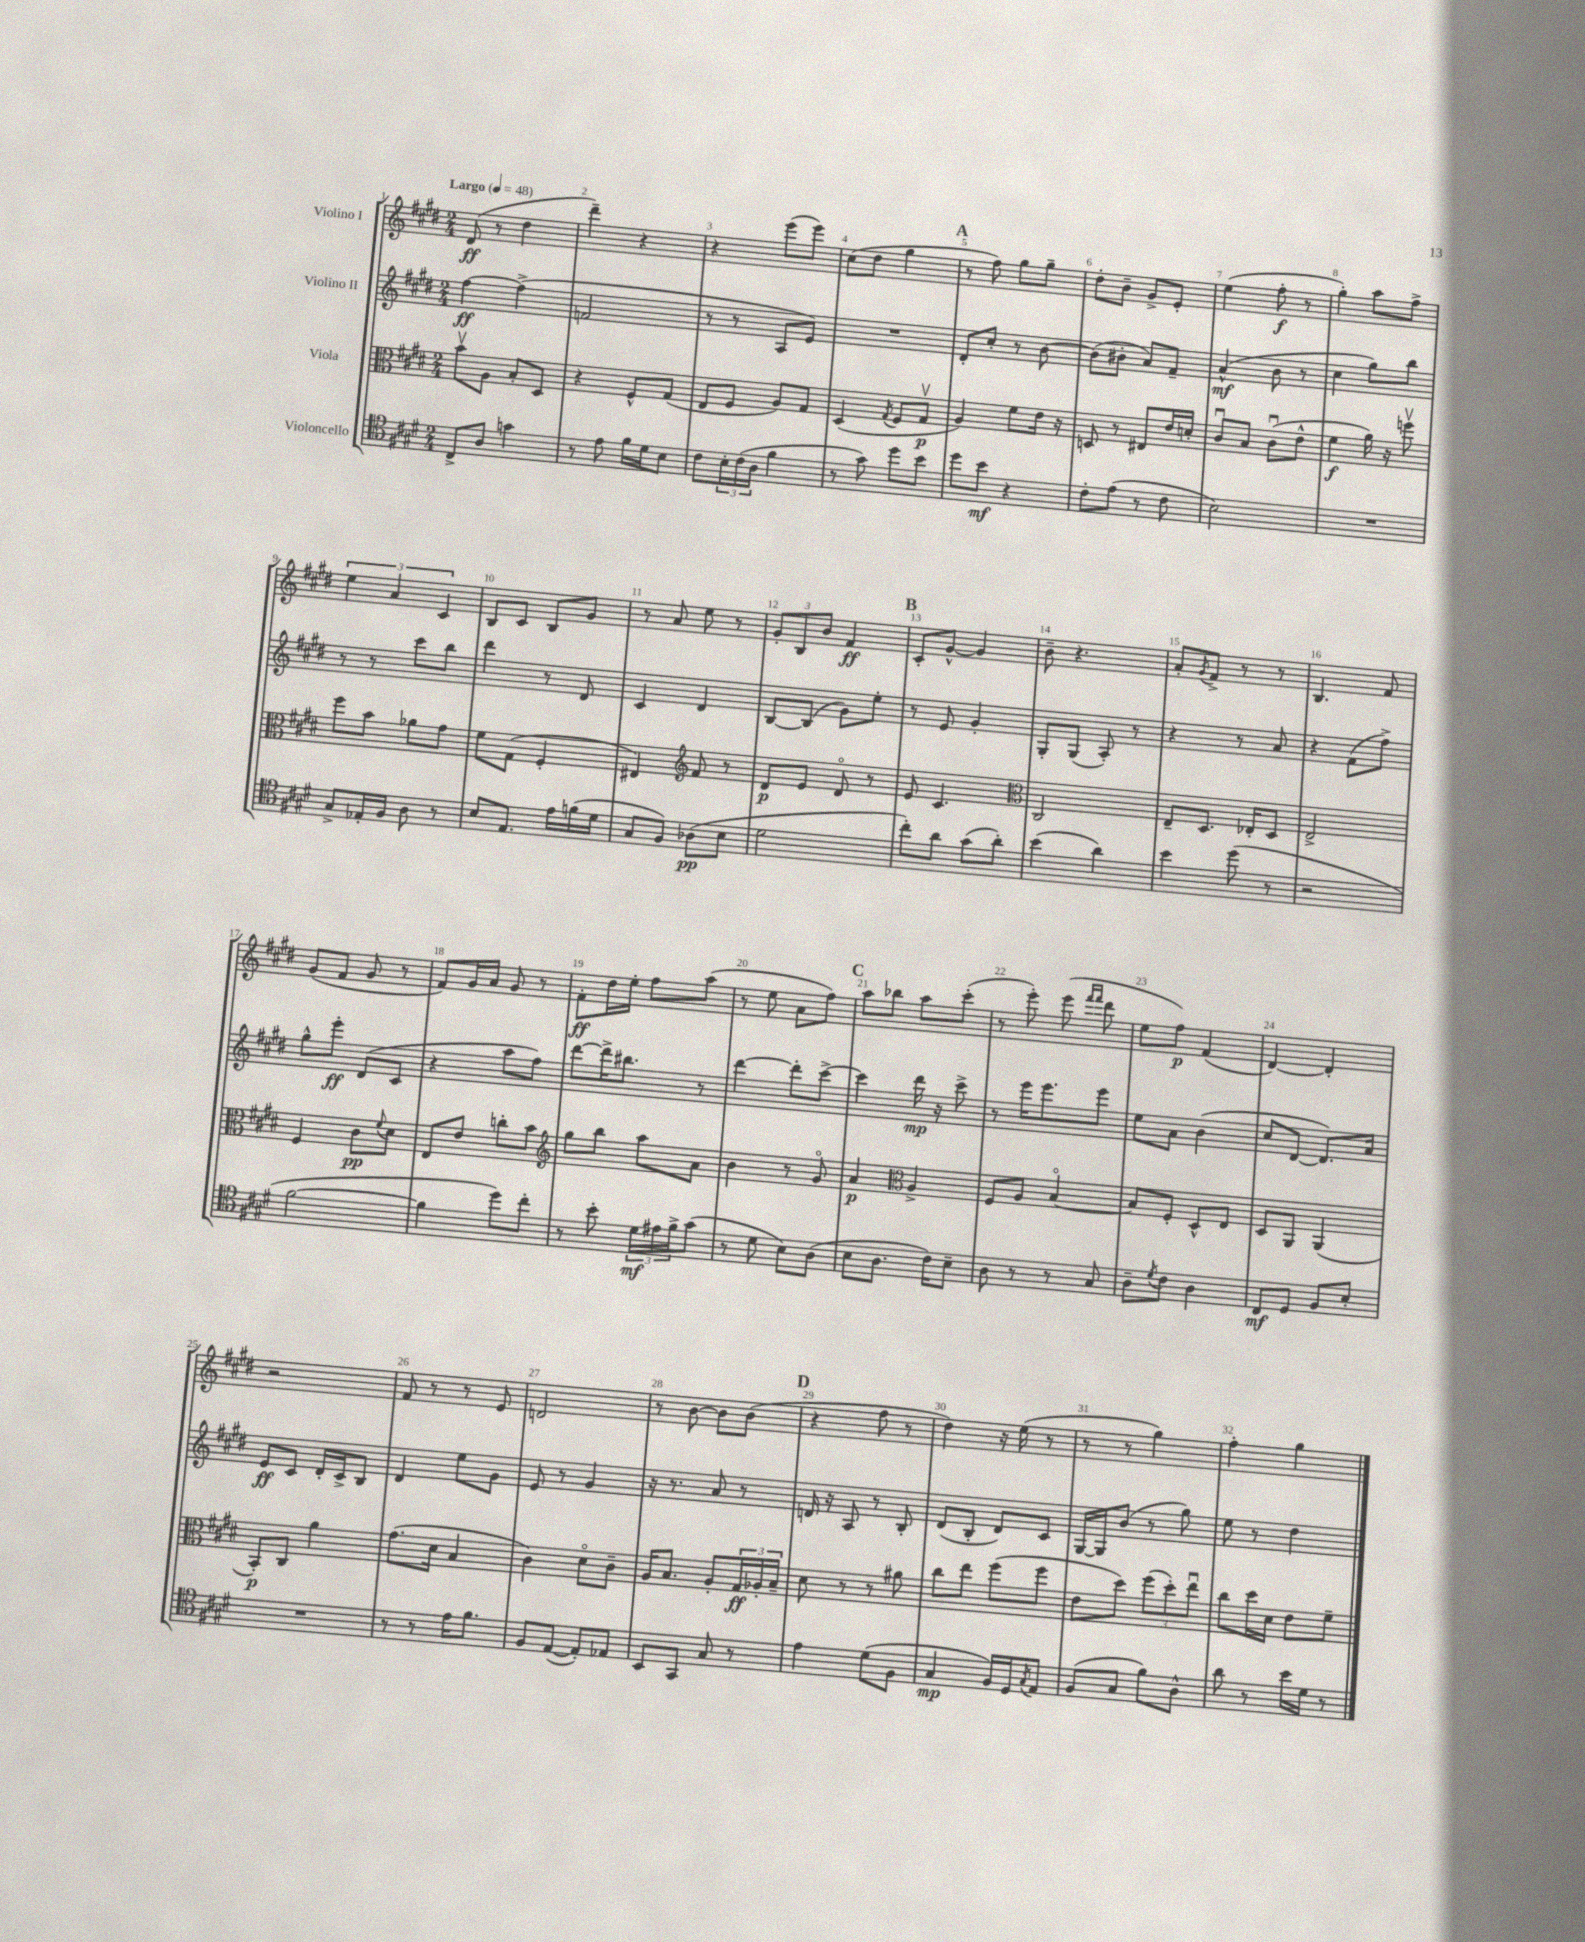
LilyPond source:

<<
\new StaffGroup <<
\new Staff = "s0" \with { instrumentName = "Violino I" } {
    \clef treble \key e \major \numericTimeSignature \time 2/4 \tempo "Largo" 4 = 48
    dis'8\ff( r8 dis''4 |
    dis'''4--) r4 |
    r4 e'''8( e'''8) |
    cis''8( dis''8 gis''4 |
    \mark \markup { \bold "A" } r8 fis''8) gis''8 gis''8-- |
    dis''8-. b'8-- gis'8-> e'8-. |
    e''4( fis''8-.\f r8 |
    gis''4-.) a''8 fis''8-> |
    \tuplet 3/2 { e''4 a'4 cis'4 } |
    b8 cis'8 b8 gis'8 |
    r8 a'8 e''8 r8 |
    \tuplet 3/2 { gis'8-. b8 b'8 } fis'4\ff |
    \mark \markup { \bold "B" } cis'8-. gis'8~-^ gis'4 |
    b'8-- r4. |
    a'8-. \acciaccatura { gis'8 } fis'8-> r8 r8 |
    b4. fis'8 |
    gis'8( fis'8 gis'8 r8 |
    fis'8) gis'16 a'16 gis'8 r8 |
    fis'8-.\ff dis''16 e''16-. fis''8 a''8( |
    r8 e''8 a'8 fis''8) |
    \mark \markup { \bold "C" } a''8 bes''8 a''8 cis'''8-.( |
    r8 e'''8-.) e'''8( \grace { fis'''16 fis'''16 } dis'''8 |
    e''8 fis''8\p) fis'4( |
    dis'4~) dis'4-. |
    r2 |
    fis'8 r8 r8 e'8 |
    d'2 |
    r8 b'8~ b'8 b'8( |
    \mark \markup { \bold "D" } r4 fis''8 r8 |
    dis''4) r16 e''16( r8 |
    r8 r8 gis''4) |
    fis''4-. gis''4 \bar "|." |
}
\new Staff = "s1" \with { instrumentName = "Violino II" } {
    \clef treble \key e \major \numericTimeSignature \time 2/4
    fis''4~\ff fis''4->( |
    f'2 |
    r8 r8 a8 e'8) |
    R2 |
    \mark \markup { \bold "A" } dis'8-. cis''8-. r8 b'8~ |
    b'8( bis'8-. a'8) fis'8-- |
    a'4-^\mf( b'8 r8 |
    cis''4 gis''8) b''8 |
    r8 r8 cis'''8 b''8 |
    dis'''4 r8 dis'8 |
    cis'4 dis'4 |
    b8~ b8( gis'8) e''8-. |
    \mark \markup { \bold "B" } r8 e'8 gis'4-. |
    gis8-. gis8( a8-.) r8 |
    r4 r8 a'8 |
    r4 fis'8( fis''8->) |
    gis''8-^ e'''8-.\ff dis'8( cis'8 |
    r4 a''8 fis''8) |
    dis'''8~ dis'''16-> bis''8. r8 |
    dis'''4~ dis'''8-. cis'''8~-> |
    \mark \markup { \bold "C" } cis'''4 dis'''16\mp r16 cis'''8-> |
    r8 e'''16 e'''8. e'''8 |
    e''8 a'8 b'4( |
    cis''8 dis'8~ dis'8.) a'16 |
    e'8\ff cis'8 dis'16-. cis'16-> b8 |
    dis'4 e''8 gis'8 |
    e'8 r8 gis'4 |
    r16 r8. a'8 r8 |
    \mark \markup { \bold "D" } d'16 r16 a8 r8 b8-. |
    dis'8( b8-. dis'8) cis'8 |
    gis16~ gis16 b'8( r8 gis''8) |
    e''8 r8 dis''4 \bar "|." |
}
\new Staff = "s2" \with { instrumentName = "Viola" } {
    \clef alto \key e \major \numericTimeSignature \time 2/4
    b'8\upbow a8 b8-. dis8 |
    r4 fis8-^ gis8( |
    e8 fis8 a8) gis8 |
    dis4( \acciaccatura { gis8 } fis8 gis8\upbow\p |
    \mark \markup { \bold "A" } a4) fis'8 e'16 r16 |
    d8 r8 eis8 e'16 d'16-. |
    cis'8\downbow b8 cis'8\downbow( e'8-^ |
    fis'4\f a'16) r16 f''8\upbow |
    fis''8 b'8 aes'8 gis'8 |
    fis'8 gis8( fis4-. |
    eis4) \clef treble fis'8 r8 |
    dis'8\p e'8 dis'8\flageolet r8 |
    \mark \markup { \bold "B" } e'8 cis'4. |
    \clef alto cis2 |
    e8-- dis8. ees16-. dis8 |
    e2-> |
    fis4 cis'8\pp \appoggiatura { fis'8 } dis'8 |
    e8 e'8 c''8-. b'8 |
    \clef treble gis''8 b''8 a''8 a'8 |
    b'4 r8 gis'8\flageolet |
    \mark \markup { \bold "C" } a'4\p \clef alto a4-> |
    fis8 a8 b4~\flageolet |
    b8 fis8-. dis8-^ e8 |
    dis8 a,8 a,4( |
    b,8-.\p) cis8 a'4 |
    gis'8.( dis'16 b4 |
    cis'4) dis'8\flageolet cis'8-- |
    a16 b8. a8-. \tuplet 3/2 { gis16\ff aes16-. b16-- } |
    \mark \markup { \bold "D" } dis'8 r8 r8 ais'8 |
    cis''8 e''8 fis''8( fis''8 |
    e'8 dis''8) \tuplet 3/2 { fis''8( dis''8-.) e''8\downbow } |
    cis''8 dis''16 dis'16 e'8 fis'8-- \bar "|." |
}
\new Staff = "s3" \with { instrumentName = "Violoncello" } {
    \clef tenor \key e \major \numericTimeSignature \time 2/4
    cis8-> a8 g'4 |
    r8 e'8 fis'16 dis'16 b8 |
    cis'8 \tuplet 3/2 { b16-. cis'16( a16 } fis'4 |
    r8 gis'8) dis''8 b'8 |
    \mark \markup { \bold "A" } dis''8 b'8\mf r4 |
    cis'8-. e'8( r8 cis'8 |
    b2) |
    R2 |
    gis8-> ees16-. fis16 a8 r8 |
    b8 e8. e'16 f'16( dis'16 |
    gis8 fis8) aes8\pp( b8 |
    dis'2 |
    \mark \markup { \bold "B" } cis''8-.) a'8 gis'8( a'8-.) |
    b'4( a'4) |
    b'4 dis''8( r8 |
    r2 |
    fis'2~ |
    fis'4 dis''8) cis''8-. |
    r8 b'8-. \tuplet 3/2 { dis'16\mf eis'16 fis'16-> } gis'8( |
    r8 dis'8 b8) a8( |
    \mark \markup { \bold "C" } b8 a8. cis'16) b8-- |
    a8 r8 r8 gis8 |
    a8-- \acciaccatura { dis'8 } cis'8 a4 |
    cis8\mf dis8 fis8 b8-. |
    R2 |
    r8 r8 e'16 fis'8. |
    fis8 e8~( e8-.) ees8 |
    b,8 gis,8 gis8 r8 |
    \mark \markup { \bold "D" } e'4 dis'8( fis8 |
    gis4\mp fis16) dis16 \acciaccatura { gis8 } e8 |
    fis8( gis8 fis'8) a8-^ |
    a'8 r8 b'16 dis'16 r8 \bar "|." |
}
>>
>>
\layout { \context { \Score \override BarNumber.break-visibility = ##(#f #t #t) barNumberVisibility = #all-bar-numbers-visible } }
